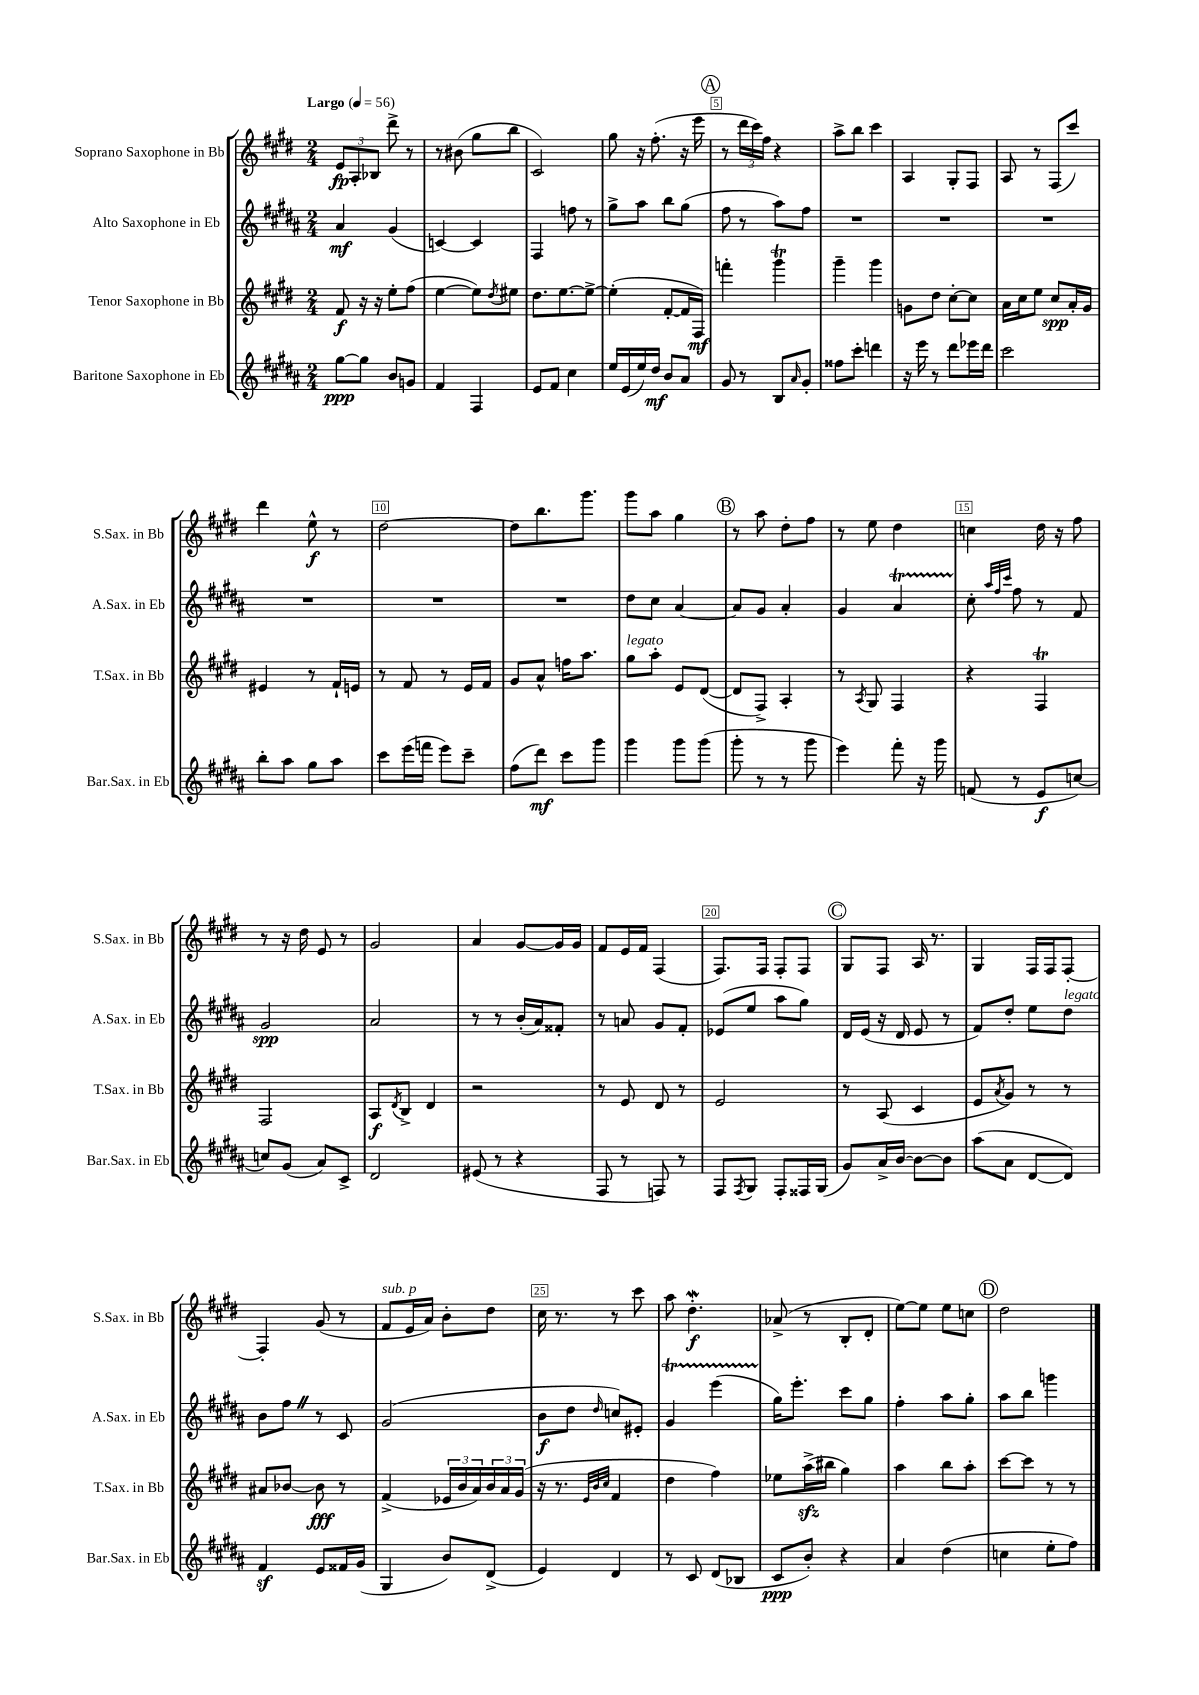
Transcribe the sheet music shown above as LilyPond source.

<<
\new StaffGroup <<
\new Staff = "s0" \with { instrumentName = "Soprano Saxophone in Bb" shortInstrumentName = "S.Sax. in Bb" } {
    \clef treble \key e \major \numericTimeSignature \time 2/4 \tempo "Largo" 4 = 56
    \tuplet 3/2 { e'8\fp a8-. bes8 } dis'''8-> r8 |
    r8 bis'8( gis''8 b''8 |
    cis'2) |
    gis''8 r16 fis''8.-.( r16 e'''16 |
    \mark \markup { \circle "A" } r8 \tuplet 3/2 { dis'''16 cis'''16) fis''16 } r4 |
    a''8-> b''8 cis'''4 |
    a4 gis8-. fis8 |
    a8 r8 fis8( cis'''8) |
    dis'''4 e''8-^\f r8 |
    dis''2~ |
    dis''8 b''8. gis'''8. |
    gis'''8 a''8 gis''4 |
    \mark \markup { \circle "B" } r8 a''8 dis''8-. fis''8 |
    r8 e''8 dis''4 |
    c''4 dis''16 r16 fis''8 |
    r8 r16 dis''16 e'8 r8 |
    gis'2 |
    a'4 gis'8~ gis'16 gis'16 |
    fis'8 e'16 fis'16 fis4( |
    fis8.) fis16 fis8-. fis8 |
    \mark \markup { \circle "C" } gis8 fis8 a16 r8. |
    gis4 fis16 fis16 fis8~-. |
    fis4-. gis'8( r8 |
    fis'8^\markup { \italic "sub. p" } e'16 a'16) b'8-. dis''8 |
    cis''16 r8. r8 cis'''8 |
    a''8 dis''4.-.\mordent\f |
    aes'8->( r8 b8-. dis'8-. |
    e''8~) e''8 e''8 c''8 |
    \mark \markup { \circle "D" } dis''2 \bar "|." |
}
\new Staff = "s1" \with { instrumentName = "Alto Saxophone in Eb" shortInstrumentName = "A.Sax. in Eb" } {
    \clef treble \key b \major \numericTimeSignature \time 2/4
    ais'4\mf gis'4( |
    c'4~) c'4 |
    fis4 f''8 r8 |
    gis''8-> ais''8 b''8 gis''8( |
    \mark \markup { \circle "A" } fis''8 r8 ais''8) fis''8 |
    R2 |
    R2 |
    R2 |
    R2 |
    R2 |
    R2 |
    dis''8 cis''8 ais'4~ |
    \mark \markup { \circle "B" } ais'8 gis'8 ais'4-. |
    gis'4 ais'4\startTrillSpan |
    cis''8-.\stopTrillSpan \grace { ais''32 fis''32 cis'''32 } fis''8 r8 fis'8 |
    gis'2\spp |
    ais'2 |
    r8 r8 b'16-.( ais'16) fisis'8-. |
    r8 a'8 gis'8 fis'8-. |
    ees'8( e''8 ais''8 gis''8) |
    \mark \markup { \circle "C" } dis'16 e'16( r16 dis'16 e'8 r8 |
    fis'8) dis''8-. e''8 dis''8^\markup { \italic "legato" } |
    b'8 fis''8 \once \override BreathingSign.text = \markup { \musicglyph "scripts.caesura.straight" } \breathe r8 cis'8 |
    gis'2( |
    b'8\f dis''8 \grace { dis''16 } c''8) eis'8-. |
    gis'4\startTrillSpan e'''4( |
    gis''16\stopTrillSpan) e'''8.-. cis'''8 gis''8 |
    fis''4-. ais''8 gis''8-. |
    \mark \markup { \circle "D" } ais''8 b''8 g'''4 \bar "|." |
}
\new Staff = "s2" \with { instrumentName = "Tenor Saxophone in Bb" shortInstrumentName = "T.Sax. in Bb" } {
    \clef treble \key e \major \numericTimeSignature \time 2/4
    fis'8\f r16 r16 e''8-. fis''8( |
    e''4~ e''8) \acciaccatura { dis''8 } eis''8 |
    dis''8. e''8.~ e''8~-> |
    e''4-.( fis'8~-. fis'16 fis16\mf) |
    \mark \markup { \circle "A" } f'''4-. gis'''4\trill |
    gis'''4-- gis'''4 |
    g'8 dis''8 cis''8~-. cis''8 |
    a'16 cis''16 e''8 cis''8\spp a'16-. gis'16 |
    eis'4 r8 fis'16-! e'16 |
    r8 fis'8 r8 e'16 fis'16 |
    gis'8 a'8-^ f''16 a''8. |
    gis''8^\markup { \italic "legato" } a''8-. e'8 dis'8~( |
    \mark \markup { \circle "B" } dis'8 fis8->) a4-. |
    r8 \acciaccatura { a8 } gis8 fis4 |
    r4 fis4\trill |
    fis2 |
    a8\f \acciaccatura { dis'8 } b8-> dis'4 |
    r2 |
    r8 e'8 dis'8 r8 |
    e'2 |
    \mark \markup { \circle "C" } r8 a8( cis'4 |
    e'8 \acciaccatura { a'8 } gis'8) r8 r8 |
    ais'8 bes'8~ bes'8\fff r8 |
    fis'4->( \tuplet 3/2 { ees'16 b'16 a'16) } \tuplet 3/2 { b'16 a'16 gis'16( } |
    r16 r8. \grace { e'32 b'32 cis''32 } fis'4 |
    dis''4 fis''4) |
    ees''8 a''16->\sfz( bis''16 gis''4) |
    a''4 b''8 a''8-. |
    \mark \markup { \circle "D" } cis'''8~ cis'''8 r8 r8 \bar "|." |
}
\new Staff = "s3" \with { instrumentName = "Baritone Saxophone in Eb" shortInstrumentName = "Bar.Sax. in Eb" } {
    \clef treble \key b \major \numericTimeSignature \time 2/4
    gis''8~\ppp gis''8 b'8 g'8 |
    fis'4 fis4 |
    e'8 fis'8 cis''4 |
    e''16 e'16( e''16) dis''16\mf b'8 ais'8 |
    \mark \markup { \circle "A" } gis'8 r8 b8 \grace { ais'16 } gis'8-. |
    fisis''8 cis'''8-. d'''4 |
    r16 e'''16 r8 dis'''8 ees'''16 dis'''16 |
    cis'''2 |
    b''8-. ais''8 gis''8 ais''8 |
    cis'''8 e'''16( f'''16 e'''8) cis'''8-- |
    fis''8( dis'''8\mf) cis'''8 gis'''8 |
    gis'''4 gis'''8 gis'''8( |
    \mark \markup { \circle "B" } gis'''8-. r8 r8 gis'''8 |
    e'''4) fis'''8-. r16 gis'''16 |
    f'8( r8 e'8\f c''8~) |
    c''8 gis'8( ais'8) cis'8-> |
    dis'2 |
    eis'8( r8 r4 |
    fis8 r8 f8) r8 |
    fis8 \acciaccatura { fis8 } gis8 fis8-. fisis16 gis16( |
    \mark \markup { \circle "C" } gis'8) ais'16-> b'16~ b'8~ b'8 |
    ais''8( ais'8 dis'8~ dis'8) |
    fis'4\sf e'8 fisis'16 gis'16( |
    gis4 b'8) dis'8->( |
    e'4) dis'4 |
    r8 cis'8 dis'8( bes8 |
    cis'8\ppp b'8-.) r4 |
    ais'4 dis''4( |
    \mark \markup { \circle "D" } c''4 e''8-. fis''8) \bar "|." |
}
>>
>>
\layout { \context { \Score \override BarNumber.break-visibility = ##(#f #t #t) barNumberVisibility = #(every-nth-bar-number-visible 5) \override BarNumber.stencil = #(make-stencil-boxer 0.1 0.3 ly:text-interface::print) } }
